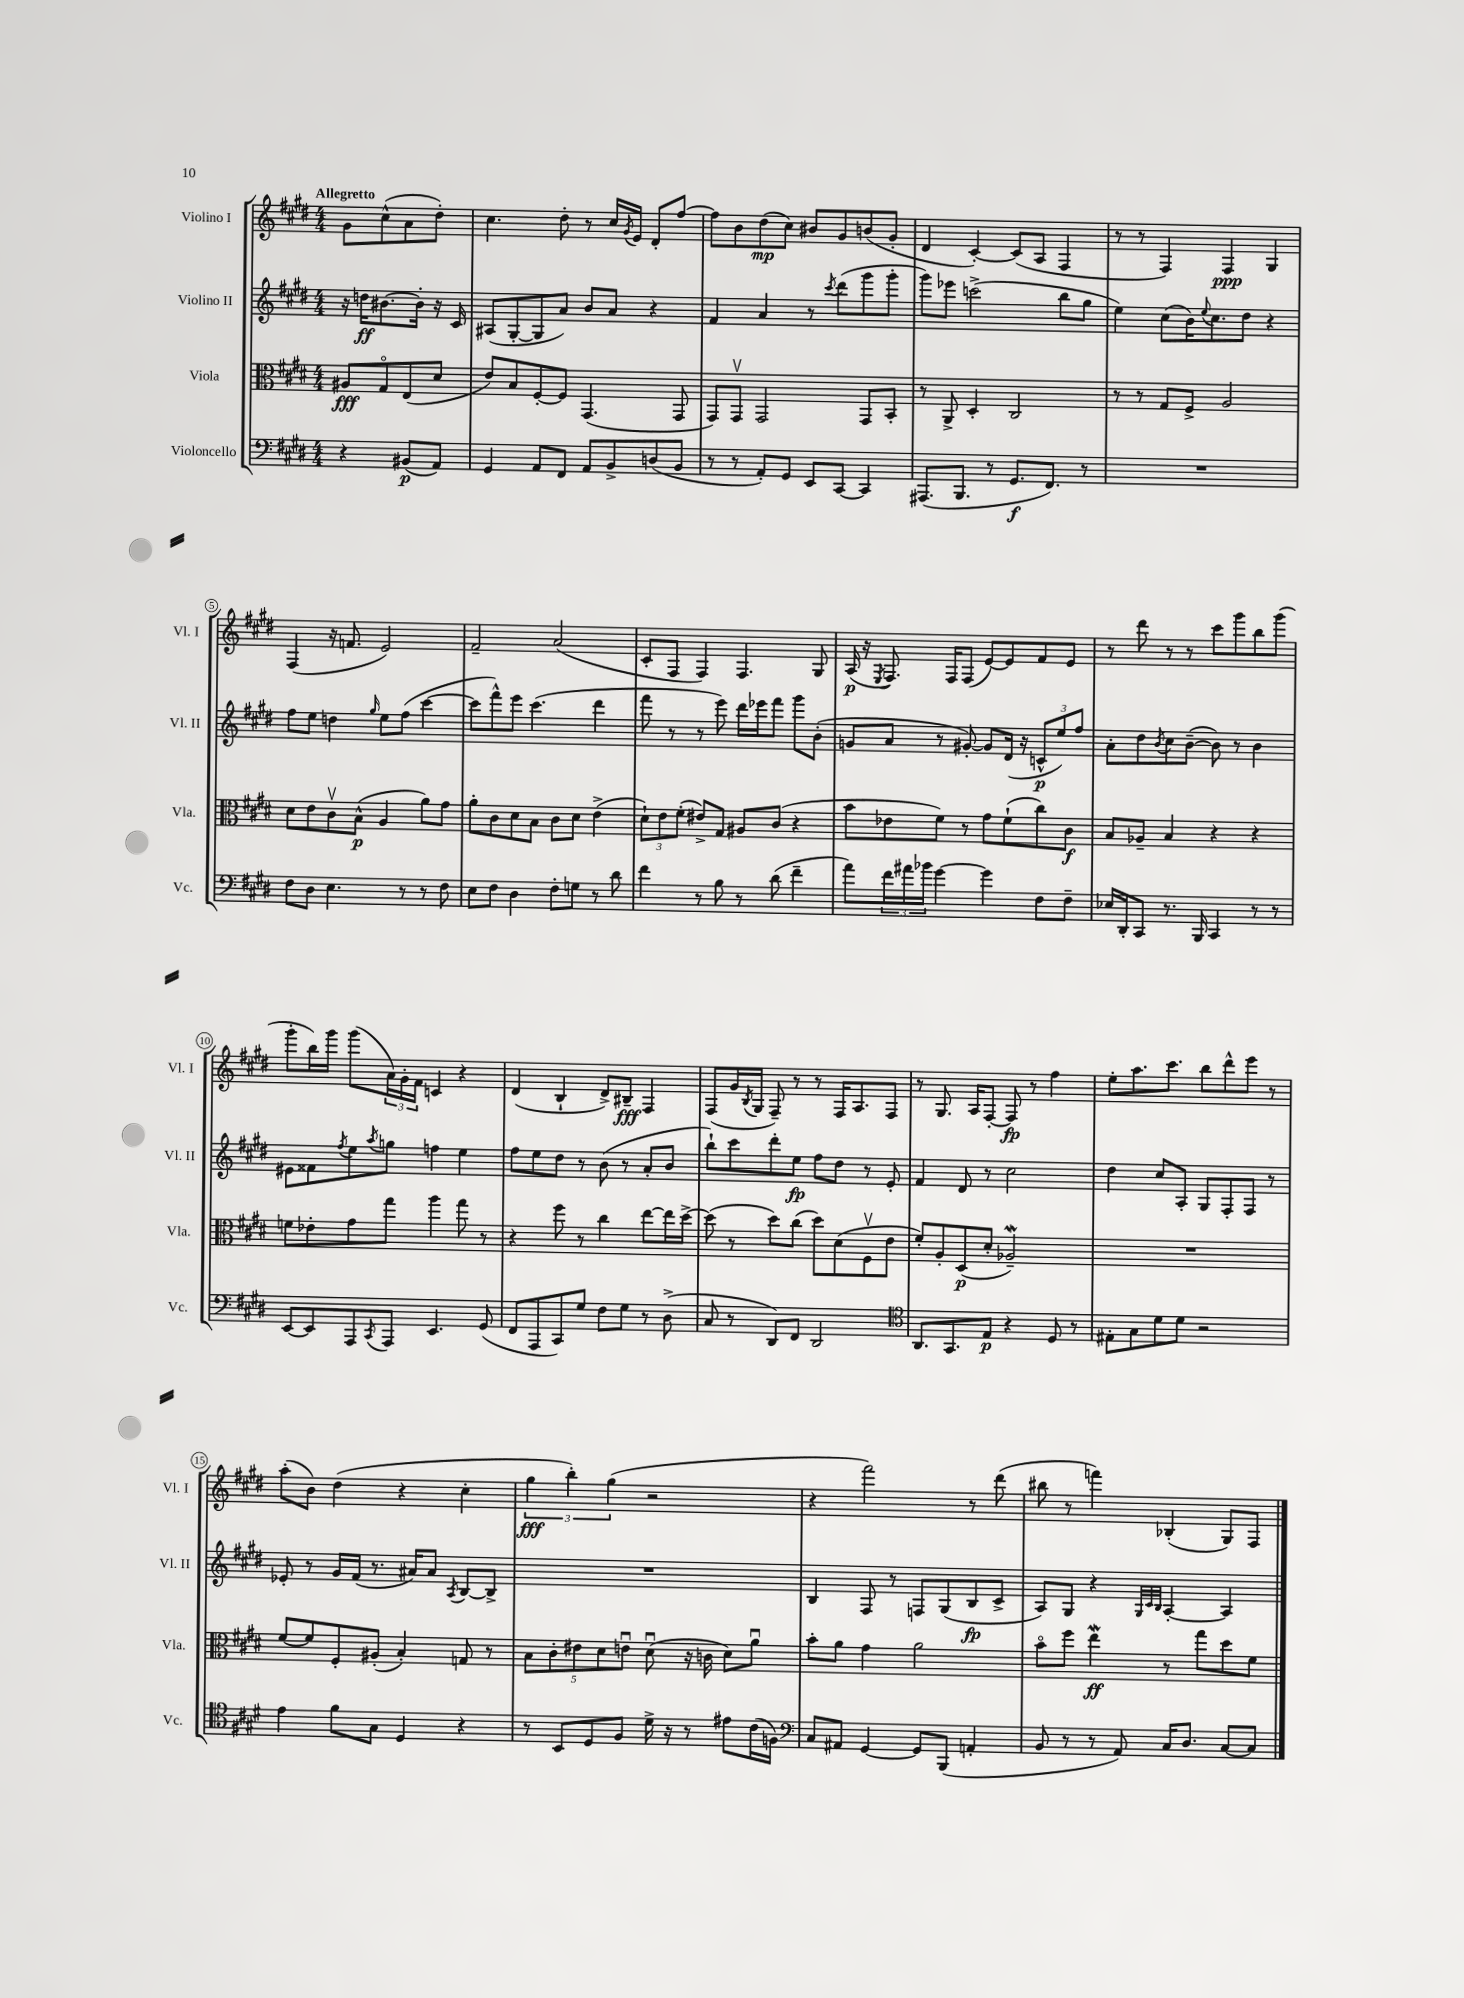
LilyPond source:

<<
\new StaffGroup <<
\new Staff = "s0" \with { instrumentName = "Violino I" shortInstrumentName = "Vl. I" } {
    \clef treble \key e \major \numericTimeSignature \time 4/4 \partial 2 \tempo "Allegretto"
    gis'8 cis''8-^( a'8 dis''8-.) |
    cis''4. dis''8-. r8 cis''16 \acciaccatura { gis'8 } e'16 dis'8-. fis''8~ |
    fis''8 b'8 dis''8\mp( cis''8) bis'8 gis'8 b'8( gis'8-. |
    dis'4 cis'4~-.) cis'8( a8 fis4 |
    r8 r8 fis4) fis4\ppp gis4 |
    fis4( r16 f'8. e'2) |
    fis'2-- a'2( |
    cis'8-. fis8 fis4) fis4. gis8 |
    a16\p( r16 \acciaccatura { e8 } fis8.) fis16 fis8( e'8~) e'8 fis'8 e'8 |
    r8 dis'''8 r8 r8 cis'''8 gis'''8 b''8 gis'''8( |
    gis'''8-. b''16) gis'''16 gis'''8( \tuplet 3/2 { a'16) gis'16-. fis'16 } c'4 r4 |
    dis'4( b4-! dis'8->) bis8--\fff fis4 |
    fis8( gis'16 \acciaccatura { b8 } gis16 fis8--) r8 r8 fis16 a8. fis8 |
    r8 gis8. a16 fis8~-. fis8\fp r8 fis''4 |
    e''8-. a''8. cis'''8. b''8 dis'''8-^ e'''8 r8 |
    a''8-.( b'8) dis''4( r4 cis''4-. |
    \tuplet 3/2 { gis''4\fff b''4-.) gis''4( } r2 |
    r4 fis'''2) r8 dis'''8( |
    bis''8 r8 f'''4) bes4-.( gis8) fis8 \bar "|." |
}
\new Staff = "s1" \with { instrumentName = "Violino II" shortInstrumentName = "Vl. II" } {
    \clef treble \key e \major \numericTimeSignature \time 4/4 \partial 2
    r16 d''16\ff bis'8.~ bis'16-. r16 cis'16 |
    ais8( gis8~-. gis8 a'8) b'8 a'8 r4 |
    fis'4 a'4 r8 \acciaccatura { cis'''8 } dis'''8( gis'''8 gis'''8-. |
    gis'''8) ees'''8 c'''2->( b''8 gis''8 |
    e''4) cis''8( b'16) \appoggiatura { e''8 } cis''8. dis''8 r4 |
    fis''8 e''8 d''4 \grace { gis''16 } e''8 fis''8( cis'''4~ |
    cis'''8 fis'''8-^) e'''8 cis'''4.( dis'''4 |
    fis'''8 r8 r8 e'''8) dis'''16 ees'''16 fis'''8 gis'''8 b'8-.( |
    g'8 a'8 r8 gis'8~-.) gis'8 dis'16( r16 \tuplet 3/2 { c'8-^\p e''8) fis''8 } |
    a'8-. dis''8 \acciaccatura { b'8 } cis''8 b'8~--( b'8) r8 b'4 |
    eis'8 fisis'8 \acciaccatura { fis''8 } e''8 \acciaccatura { a''8 } g''8 f''4 e''4 |
    fis''8 e''8 dis''8 r8 b'8( r8 a'8-. b'8 |
    b''8-!) cis'''8 dis'''8-. e''8\fp fis''8 dis''8 r8 e'8-. |
    fis'4 dis'8 r8 cis''2 |
    dis''4 cis''8 a8-. gis8 fis8-. fis8 r8 |
    ees'8-. r8 gis'16 fis'16( r8. ais'16) ais'8 \acciaccatura { a8 } b8~ b8-> |
    R1 |
    b4 fis8 r8 f8 gis8( b8\fp cis'8-> |
    a8) gis8 r4 \grace { gis32 cis'32 b32 } a4~-. a4 \bar "|." |
}
\new Staff = "s2" \with { instrumentName = "Viola" shortInstrumentName = "Vla." } {
    \clef alto \key e \major \numericTimeSignature \time 4/4 \partial 2
    ais8\fff gis8\flageolet e8( dis'8 |
    e'8) b8 fis8~-. fis8 gis,4.( gis,8 |
    gis,8) gis,8\upbow gis,2 gis,8 b,8-. |
    r8 a,8-> dis4-. cis2 |
    r8 r8 gis8 fis8-> a2 |
    dis'8 e'8 cis'8\upbow b8-^\p( a4 a'8) gis'8 |
    a'8-. cis'8 dis'8 b8 cis'8 dis'8 e'4->( |
    \tuplet 3/2 { dis'8-!) e'8 fis'8-.( } eis'8->) gis8 ais8 cis'8( r4 |
    b'8 ees'8 fis'8) r8 gis'8 fis'8-!( cis''8) cis'8\f |
    b8 aes8-- b4 r4 r4 |
    f'8 ees'8-. gis'8 gis''8 a''4 gis''8 r8 |
    r4 fis''8 r8 cis''4 e''8~ e''16 dis''16~-> |
    dis''8( r8 dis''8) cis''8( dis''8) dis'8( fis8\upbow e'8 |
    fis'8-.) a8-. dis8\p( dis'8-. aes2--\mordent) |
    R1 |
    fis'8~ fis'8 fis8-. ais8-.( b4-.) g8 r8 |
    \tuplet 5/4 { b8 cis'8-. eis'8 dis'8 e'8\downbow } dis'8\downbow( r16 c'16 dis'8) a'8\downbow |
    b'8-. a'8 gis'4 a'2 |
    b'8\flageolet fis''8 e''4\mordent\ff r8 gis''8 dis''8 fis'8 \bar "|." |
}
\new Staff = "s3" \with { instrumentName = "Violoncello" shortInstrumentName = "Vc." } {
    \clef bass \key e \major \numericTimeSignature \time 4/4 \partial 2
    r4 bis,8\p( a,8) |
    gis,4 a,8 fis,8 a,8 b,8-> d8( b,8 |
    r8 r8 a,8-.) gis,8 e,8 cis,8~ cis,4 |
    ais,,8.( b,,8. r8 gis,8.\f fis,8.) r8 |
    R1 |
    fis8 dis8 e4. r8 r8 fis8 |
    e8 fis8 dis4 fis8-. g8 r8 dis'8 |
    fis'4 r8 b8 r8 dis'8( fis'4-- |
    a'8) \tuplet 3/2 { fis'16 ais'16 bes'16 } gis'4~ gis'4 fis8 fis8-- |
    ees16 dis,16-. cis,8 r8. b,,16 cis,4 r8 r8 |
    e,8~ e,8 a,,8 \acciaccatura { cis,8 } a,,8 e,4. gis,8( |
    fis,8 a,,8 cis,8) gis8 fis8 gis8 r8 dis8->( |
    cis8 r8 dis,8) fis,8 dis,2 |
    \clef tenor a,8. gis,8. e8\p r4 dis8 r8 |
    eis8-. gis8 dis'8 dis'8 r2 |
    e'4 fis'8 gis8 dis4 r4 |
    r8 b,8 dis8 fis8 dis'16-> r16 r8 eis'8 cis'16( f16) |
    \clef bass cis8 ais,8 gis,4~ gis,8 b,,8( a,4-. |
    b,8 r8 r8 a,8) cis16 dis8. cis8~ cis8 \bar "|." |
}
>>
>>
\layout { \context { \Score \override BarNumber.stencil = #(make-stencil-circler 0.1 0.3 ly:text-interface::print) } }
